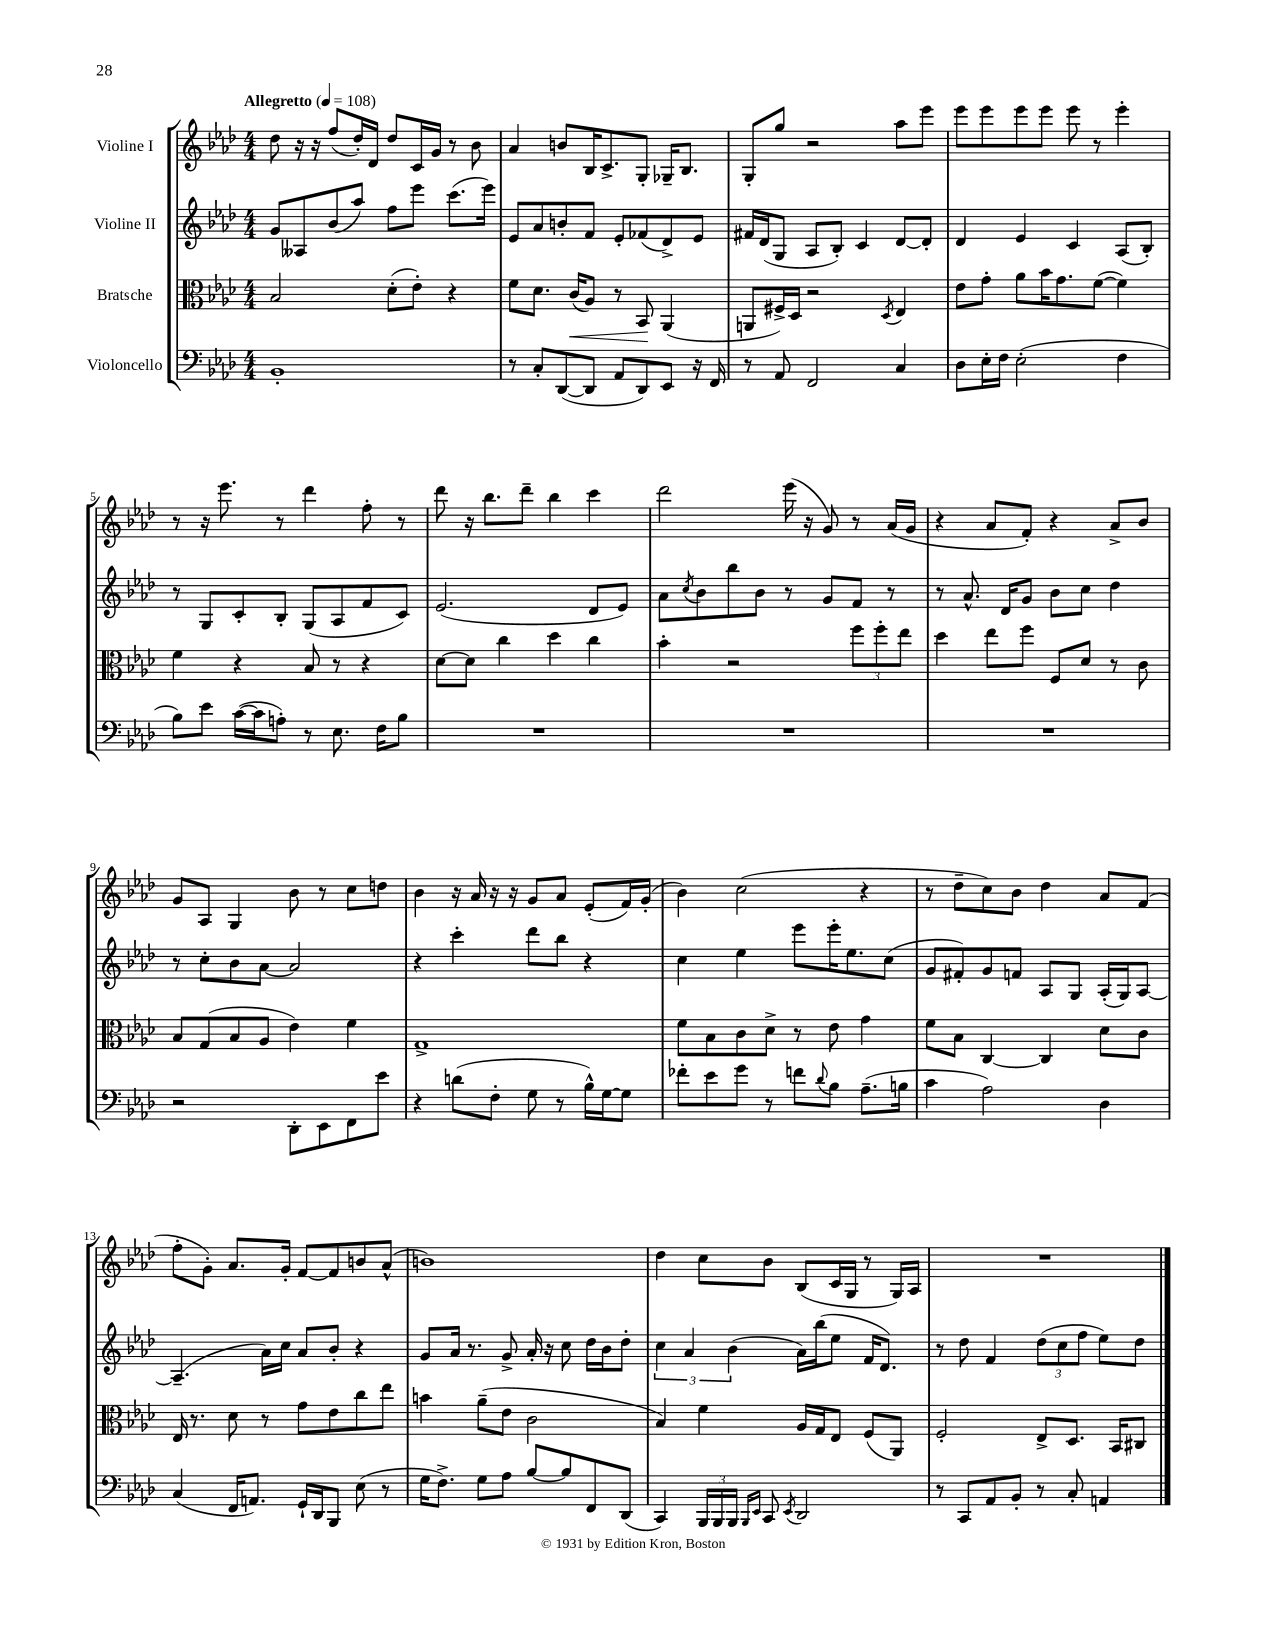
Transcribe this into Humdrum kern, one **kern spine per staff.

**kern	**kern	**kern	**kern
*staff4	*staff3	*staff2	*staff1
*clefF4	*clefC3	*clefG2	*clefG2
*k[b-e-a-d-]	*k[b-e-a-d-]	*k[b-e-a-d-]	*k[b-e-a-d-]
*M4/4	*M4/4	*M4/4	*M4/4
*MM108	*MM108	*MM108	*MM108
1BB-'	2B-/	8g/L	8dd-\
.	.	8A--/	16r
.	.	.	16r
.	.	(8b-/	(8ff/L
.	.	8aa-/J)	16dd-'/L)
.	.	.	16d-/JJ
.	(8d-'\L	8ff\L	8dd-/L
.	8e-'\J)	8eee-\J	16c/L
.	.	.	16g/JJ
.	4r	(8.ccc\L	8r
.	.	.	8b-\
.	.	16eee-\Jk)	.
=	=	=	=
8r	8f\L	8e-/L	4a-/
8C'/L	8.d-\J	8a-/	.
([8DD-/	.	8b'/	8b/L
.	(16c/LK	.	.
8DD-/]J	8A-/J)	8f/J	16B-/K
.	.	.	8.c^/
8AA-/L	8r	8e-'/L	.
8DD-/)	8BB-/	(8f-/	8G'/J
8EE-/J	(4AA-/	8d-^/)	16G-~/LK
.	.	.	8.B-/J
16r	.	8e-/J	.
16FF/	.	.	.
=	=	=	=
8r	8AA/L	16f#/LL	8G'/L
.	.	(16d-/J	.
8AA-/	16F#^/L)	8G/J	8gg/J
.	16D-/JJ	.	.
2FF/	2r	8A-/L	2r
.	.	8B-'/J)	.
.	.	4c/	.
.	8qD-/	.	.
4C/	4E-/	[8d-/L	8aa-\L
.	.	8d-'/]J	8eee-\J
=	=	=	=
8D-\L	8e-\L	4d-/	8eee-\L
16E-'\L	8g'\J	.	8eee-\
16F\JJ	.	.	.
(2E-'\	8a-\L	4e-/	8eee-\
.	16b-\K	.	8eee-\J
.	8.g\	.	.
.	.	4c/	8eee-\
.	([8f\J	.	8r
4F\	4f\])	(8A-/L	4eee-'\
.	.	8B-'/J)	.
=	=	=	=
8B-\L)	4f\	8r	8r
8e-\J	.	8G/L	16r
.	.	.	8.eee-\
([16c\LL	4r	8c'/	.
16c\]J	.	.	.
8A'\J)	.	8B-'/J	8r
8r	8B-/	(8G/L	4ddd-\
8.E-\	8r	8A-/	.
.	4r	8f/	8ff'\
16F\LK	.	.	.
8B-\J	.	8c/J)	8r
=	=	=	=
1r	[8d-\L	(2.e-/	8ddd-\
.	8d-\]J	.	16r
.	.	.	8.bb-\L
.	4cc\	.	.
.	.	.	8ddd-~\J
.	4dd-\	.	4bb-\
.	4cc\	8d-/L	4ccc\
.	.	8e-/J)	.
=	=	=	=
1r	4b-'\	8a-\L	2ddd-\
.	.	8qcc/	.
.	.	8b-\	.
.	2r	8bb-\	.
.	.	8b-\J	.
.	.	8r	(16eee-\
.	.	.	16r
.	.	8g/L	8g/)
.	12ff\L	8f/J	8r
.	12ff'\	.	.
.	.	8r	(16a-/LL
.	12ee-\J	.	.
.	.	.	16g/JJ
=	=	=	=
1r	4dd-\	8r	4r
.	.	8.a-^^/	.
.	8ee-\L	.	8a-/L
.	.	16d-/LK	.
.	8ff\J	8g/J	8f'/J)
.	8F/L	8b-\L	4r
.	8d-/J	8cc\J	.
.	8r	4dd-\	8a-^/L
.	8c\	.	8b-/J
=	=	=	=
2r	8B-/L	8r	8g/L
.	(8G/	8cc'\L	8A-/J
.	8B-/	8b-\	4G/
.	8A-/J	[8a-\J	.
8DD-'\L	4e-\)	2a-/]	8b-\
8EE-\	.	.	8r
8FF\	4f\	.	8cc\L
8e-\J	.	.	8dd\J
=	=	=	=
4r	1G^	4r	4b-\
(8d\L	.	4ccc'\	16r
.	.	.	16a-/
8F'\J	.	.	16r
.	.	.	16r
8G\	.	8ddd-\L	8g/L
8r	.	8bb-\J	8a-/J
16B-^^\LL)	.	4r	(8e-'/L
[16G\J	.	.	.
8G\]J	.	.	16f/L)
.	.	.	(16g'/JJ
=	=	=	=
8f-'\L	8f\L	4cc\	4b-\)
8e-\	8B-\	.	.
8g\J	8c\	4ee-\	(2cc\
8r	8d-^\J	.	.
8f\L	8r	8eee-\L	.
8qqd-/	.	.	.
8B-\J	8e-\	16eee-'\K	.
.	.	8.ee-\	.
(8.A-~\L	4g\	.	4r
.	.	(8cc\J	.
16B\Jk	.	.	.
=	=	=	=
4c\	8f\L	8g/L	8r
.	8B-\J	8f#'/)	8dd-~\L
2A-\)	[4C/	8g/	8cc\)
.	.	8f/J	8b-\J
.	4C/]	8A-/L	4dd-\
.	.	8G/J	.
4D-\	8d-\L	(16A-'/LL	8a-/L
.	.	16G/J)	.
.	8c\J	[8A-/J	(8f/J
=	=	=	=
(4C/	16E-/	(4.A-~/]	8ff'\L
.	8.r	.	.
.	.	.	8g'\J)
16FF/LK	8d-\	.	8.a-/L
8.AA/J)	.	.	.
.	8r	16a-\LL)	.
.	.	16cc\JJ	16g'/Jk
16GG`/LL	8g\L	8a-/L	[8f/L
16DD-/J	.	.	.
8BBB-/J	8e-\	8b-'/J	8f/]
(8E-\	8cc\	4r	8b/
8r	8ee-\J	.	(8a-^^/J
=	=	=	=
16G\LK	4b\	8g/L	1b)
8.F^\J)	.	.	.
.	.	16a-/Jk	.
.	.	8.r	.
8G\L	(8a-~\L	.	.
8A-\J	8e-\J	8g^/	.
[8B-/L	2c\	16a-'/	.
.	.	16r	.
8B-/]	.	8cc\	.
8FF/	.	16dd-\LL	.
.	.	16b-\J	.
(8DD-/J	.	8dd-'\J	.
=	=	=	=
4CC/)	4B-/)	6cc\	4dd-\
.	.	6a-/	.
24BBB-/LL	4f\	.	8cc\L
24BBB-/	.	.	.
24BBB-/JJ	.	(6b-\	.
16qqBBB-/LL	.	.	.
16qqEE-/JJ	.	.	.
8CC/	.	.	8b-\J
8qEE-/	.	.	.
2DD-/	16A-/LL	16a-\LL)	(8B-/L
.	16G/J	(16bb-\J	.
.	8E-/J	8ee-\J	16c/L
.	.	.	16G/JJ
.	(8F/L	16f/LK	8r
.	.	8.d-/J)	.
.	8AA-/J)	.	16G/LL)
.	.	.	16A-/JJ
=	=	=	=
8r	2F'/	8r	1r
8CC/L	.	8dd-\	.
8AA-/	.	4f/	.
8BB-'/J	.	.	.
8r	8E-^/L	(12dd-\L	.
.	.	12cc\	.
8C'/	8.D-/J	.	.
.	.	12ff\J	.
4AA/	.	8ee-\L)	.
.	16BB-/LK	.	.
.	8C#/J	8dd-\J	.
==	==	==	==
*-	*-	*-	*-
